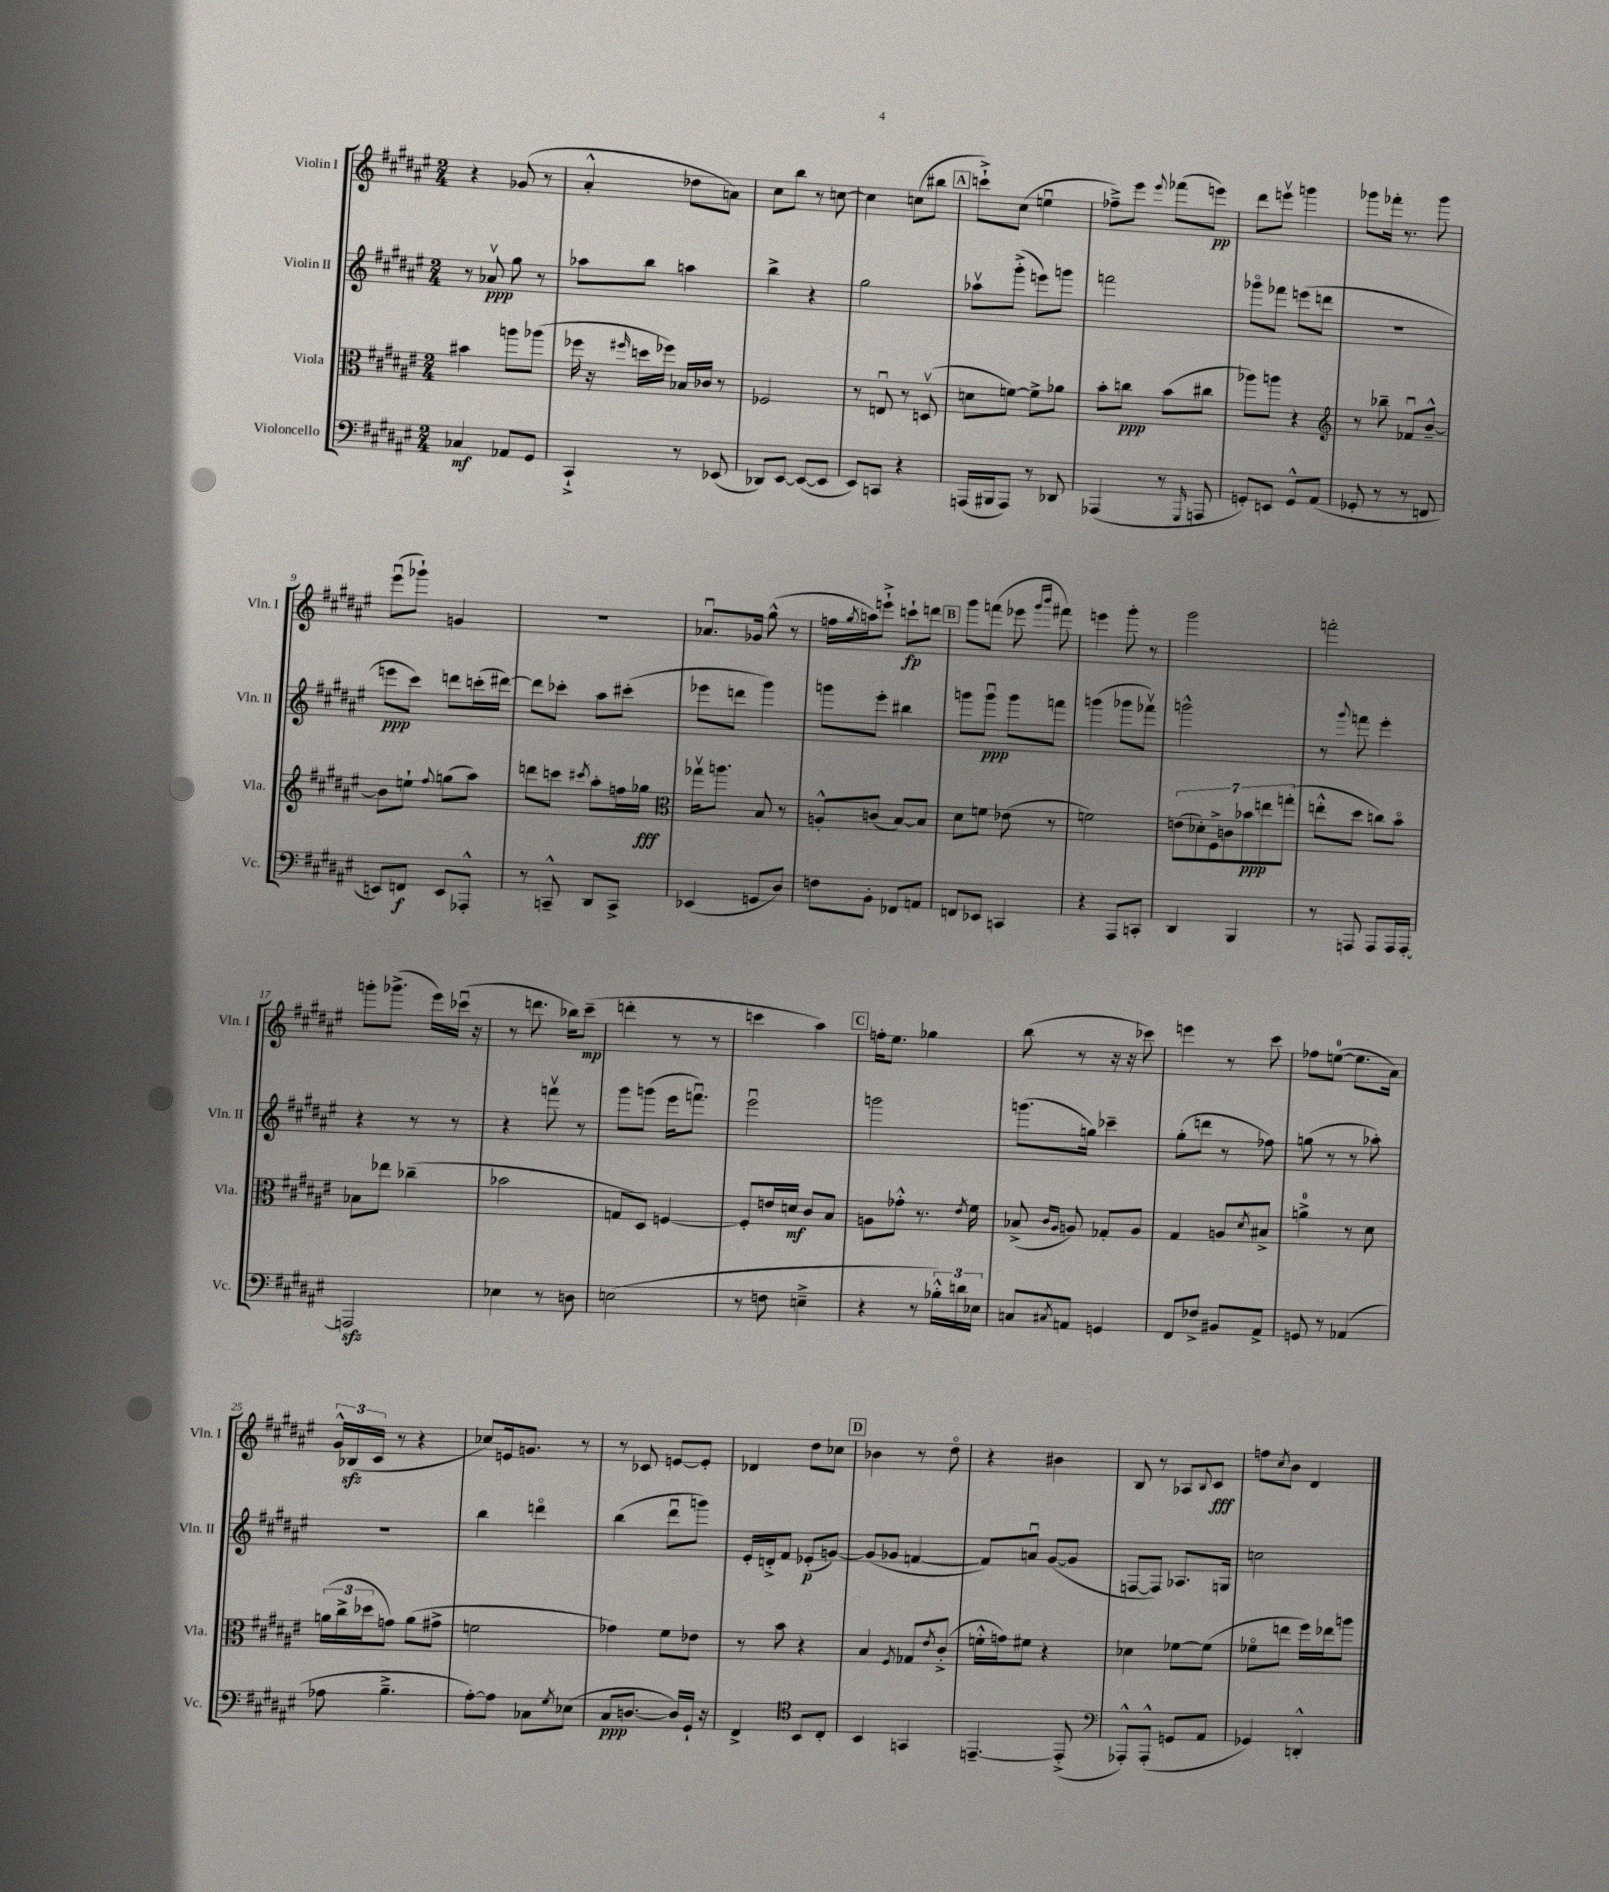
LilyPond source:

<<
\new StaffGroup <<
\new Staff = "s0" \with { instrumentName = "Violin I" shortInstrumentName = "Vln. I" } {
    \clef treble \key fis \major \numericTimeSignature \time 2/4
    r4 ges'8( r8 |
    ais'4-.-^ des''8 a'8) |
    cis''8 b''8 r8 c''8~ |
    c''4 c''8( bis''8 |
    \mark \markup { \box "A" } c'''8-!->) cis''8( e''4\downbow |
    fes''8--->) eis'''8 \appoggiatura { eis'''8 } fes'''8( e'''8\pp) |
    dis'''8 e'''8\upbow g'''4 |
    ges'''8 fes'''16-. r8. ges'''8 |
    eis'''8\downbow( ges'''8-!) g'4 |
    R2 |
    aes'8.\downbow ges'16 gis''8-^( r8 |
    f''16 \acciaccatura { gis''8 } a''16) e'''8-!-> c'''8-!\fp d'''8 |
    \mark \markup { \box "B" } gis'''8 f'''8( ees'''8 \grace { gis'''16 b'''16 } fis'''8) |
    e'''4 gis'''8-. r8 |
    gis'''2 |
    f'''2-. |
    g'''8-. ges'''8.->( eis'''16) ces'''16\downbow( r16 |
    r8 d'''8. bes''16) cis'''8--\mp( |
    d'''4-. r8 r8 |
    c'''4 ais''4) |
    \mark \markup { \box "C" } f''16-. eis''8. ges''4 |
    b''8( r8 r16 r16 ces'''8) |
    e'''4 r8 cis'''8 |
    fes''8 e''8-0~( e''8. ais'16) |
    \tuplet 3/2 { gis'16-^ bes16\sfz( cis'16 } r8 r4 |
    ces''8) e'16 g'8. r8 |
    r8 ces'8 e'8~ e'8-. |
    des'4 dis''8 ces''8 |
    \mark \markup { \box "D" } bes'4 r8 dis''8\flageolet |
    r4 bis'4 |
    b8 r8 aes8 \appoggiatura { b8 } cis'8\fff |
    f''8 \acciaccatura { cis''8 } b'8 dis'4 \bar "|." |
}
\new Staff = "s1" \with { instrumentName = "Violin II" shortInstrumentName = "Vln. II" } {
    \clef treble \key fis \major \numericTimeSignature \time 2/4
    r8 aes'8\upbow\ppp gis''8 r8 |
    aes''8 b''8 a''4 |
    b''4-> r4 |
    gis''2 |
    \mark \markup { \box "A" } aes''8\upbow gis'''8-.->( e'''8) g'''8 |
    f'''2 |
    ges'''8\flageolet fes'''8 e'''8( d'''8 |
    R2 |
    e'''8\ppp cis'''8) d'''8 c'''16-.( dis'''16~) |
    dis'''8 ces'''8-. ais''8 cis'''8-.( |
    ees'''8 d'''8 gis'''4) |
    g'''8 eis'''8-. bis''4 |
    \mark \markup { \box "B" } g'''8 g'''8\downbow\ppp g'''8 f'''8 |
    g'''4( ges'''8 fes'''8\upbow) |
    g'''2-^ |
    r8 \appoggiatura { gis'''8 } f'''8 eis'''4-. |
    r4 r8 r8 |
    r4 f'''8\upbow r8 |
    gis'''8 g'''8( eis'''16 f'''8.\downbow) |
    eis'''2\downbow |
    \mark \markup { \box "C" } g'''2 |
    g'''8.( g''16) ces'''4-- |
    gis''8-.( d'''8 r8 fes''8) |
    g''8( r8 r8 aes''8-.) |
    r2 |
    b''4 d'''4\flageolet |
    b''4( dis'''8\downbow g'''8) |
    eis'16-. d'16-.-> fis'8 ees'8-.\p( g'8~) |
    \mark \markup { \box "D" } g'8( ges'8 f'4~ |
    f'8) a'8\downbow gis'8~( gis'8 |
    f8~ f8) aes8. g16 |
    c''2 \bar "|." |
}
\new Staff = "s2" \with { instrumentName = "Viola" shortInstrumentName = "Vla." } {
    \clef alto \key fis \major \numericTimeSignature \time 2/4
    bis'4 a''8 aes''8( |
    fes''16 r16 \grace { fis''16 } d''16 fes''16) bes16 ces'16 r8 |
    fes2 |
    r8 e8\downbow r8 d8\upbow( |
    \mark \markup { \box "A" } d'8 f'8~) f'8-> aes'8 |
    b'8-. c''8\ppp b'8( cis''8 |
    aes''8) a''8 r4 |
    \clef treble r8 bes''8-- fes'8\downbow b'8~---^ |
    b'8 e''8-! \appoggiatura { fis''8 } g''8( ais''8) |
    d'''8 c'''8 \acciaccatura { cis'''8 } ais''8-. f''16 ges''16\fff |
    \clef alto ges''16\upbow a''8. b8 r8 |
    a8-.-^ c'8( b8~) b8 |
    \mark \markup { \box "B" } dis'8 f'8 ees'8( r8 |
    f'2) |
    \tuplet 7/4 { e'8( des'8-.) fis8-> c'8 bes'8\ppp e''8 g''8-.( } |
    e''8-.-^ dis''8 c''8) b'8\flageolet |
    bes8 ees''8 ces''4--( |
    bes'2 |
    g8 dis8) f4~ |
    f8-. e'16 d'16\mf cis'8 b8 |
    \mark \markup { \box "C" } a8 ges'8-.-^ r8. \acciaccatura { eis'8 } fis'16 |
    bes8->( \grace { cis'16 ais16 } a8) ges8-. a8 |
    gis4 a8 \acciaccatura { dis'8 } bis8-> |
    a'4-0-> r8 dis'8 |
    \tuplet 3/2 { a'16( cis''16-> des''16 } g'8) a'8( gis'8-> |
    f'2 |
    ges'4) fis'8 ees'8 |
    r8 b'8 r4 |
    \mark \markup { \box "D" } b4 \acciaccatura { fis8 } ges8 \acciaccatura { eis'8 } cis'8-.->( |
    f'16-.-^ g'16) fis'8 r4 |
    des'4 fes'8~ fes'8( |
    fes'8\flageolet e''8 fis''16) ees''16 a''8 \bar "|." |
}
\new Staff = "s3" \with { instrumentName = "Violoncello" shortInstrumentName = "Vc." } {
    \clef bass \key fis \major \numericTimeSignature \time 2/4
    ces4\mf aes,8 gis,8 |
    cis,4-!-> r8 ees,8( |
    des,8) eis,8~ eis,8~( eis,8 |
    eis,8) c,8 r4 |
    \mark \markup { \box "A" } a,,16( bis,,16 a,,8) r8 des,8 |
    aes,,4( r8 \grace { gis,,16 } a,,8 |
    g,8-.) e,8 g,8-^ ais,8( |
    ges,8-. r8 r8 f,8 |
    e,8) f,8\f e,8 aes,,8-.-^ |
    r8 c,8---^ dis,8 c,8-> |
    ees,4( g,8 dis8) |
    f8 b,8-. fes,8 a,8 |
    \mark \markup { \box "B" } f,8 ees,8 c,4 |
    r4 ais,,8 c,8-. |
    dis,4 b,,4 |
    r8 a,,8 a,,8 a,,16 a,,16~-. |
    a,,2\sfz |
    ees4 r8 d8 |
    e2( |
    r8 f8 e4---> |
    \mark \markup { \box "C" } r4 r8 \tuplet 3/2 { bes16-.-^) d'16 ees16 } |
    c8 \acciaccatura { cis8 } a,8 g,4 |
    fis,8 fes8-> bis,8 ais,8-> |
    g,8 r8 aes,4( |
    aes8 b4.---> |
    ais8~-.) ais8 ces8 \acciaccatura { gis8 } ees8( |
    cis8\ppp d8.~ d16) gis,16-! r16 |
    fis,4-> \clef tenor b,8 cis8-. |
    \mark \markup { \box "D" } b,4 g,4 |
    e,4.~-- e,8-.->( |
    \clef bass aes,,8-.-^) aes,,8-.-^( g,8 ais,8 |
    ges,4) d,4-.-^ \bar "|." |
}
>>
>>
